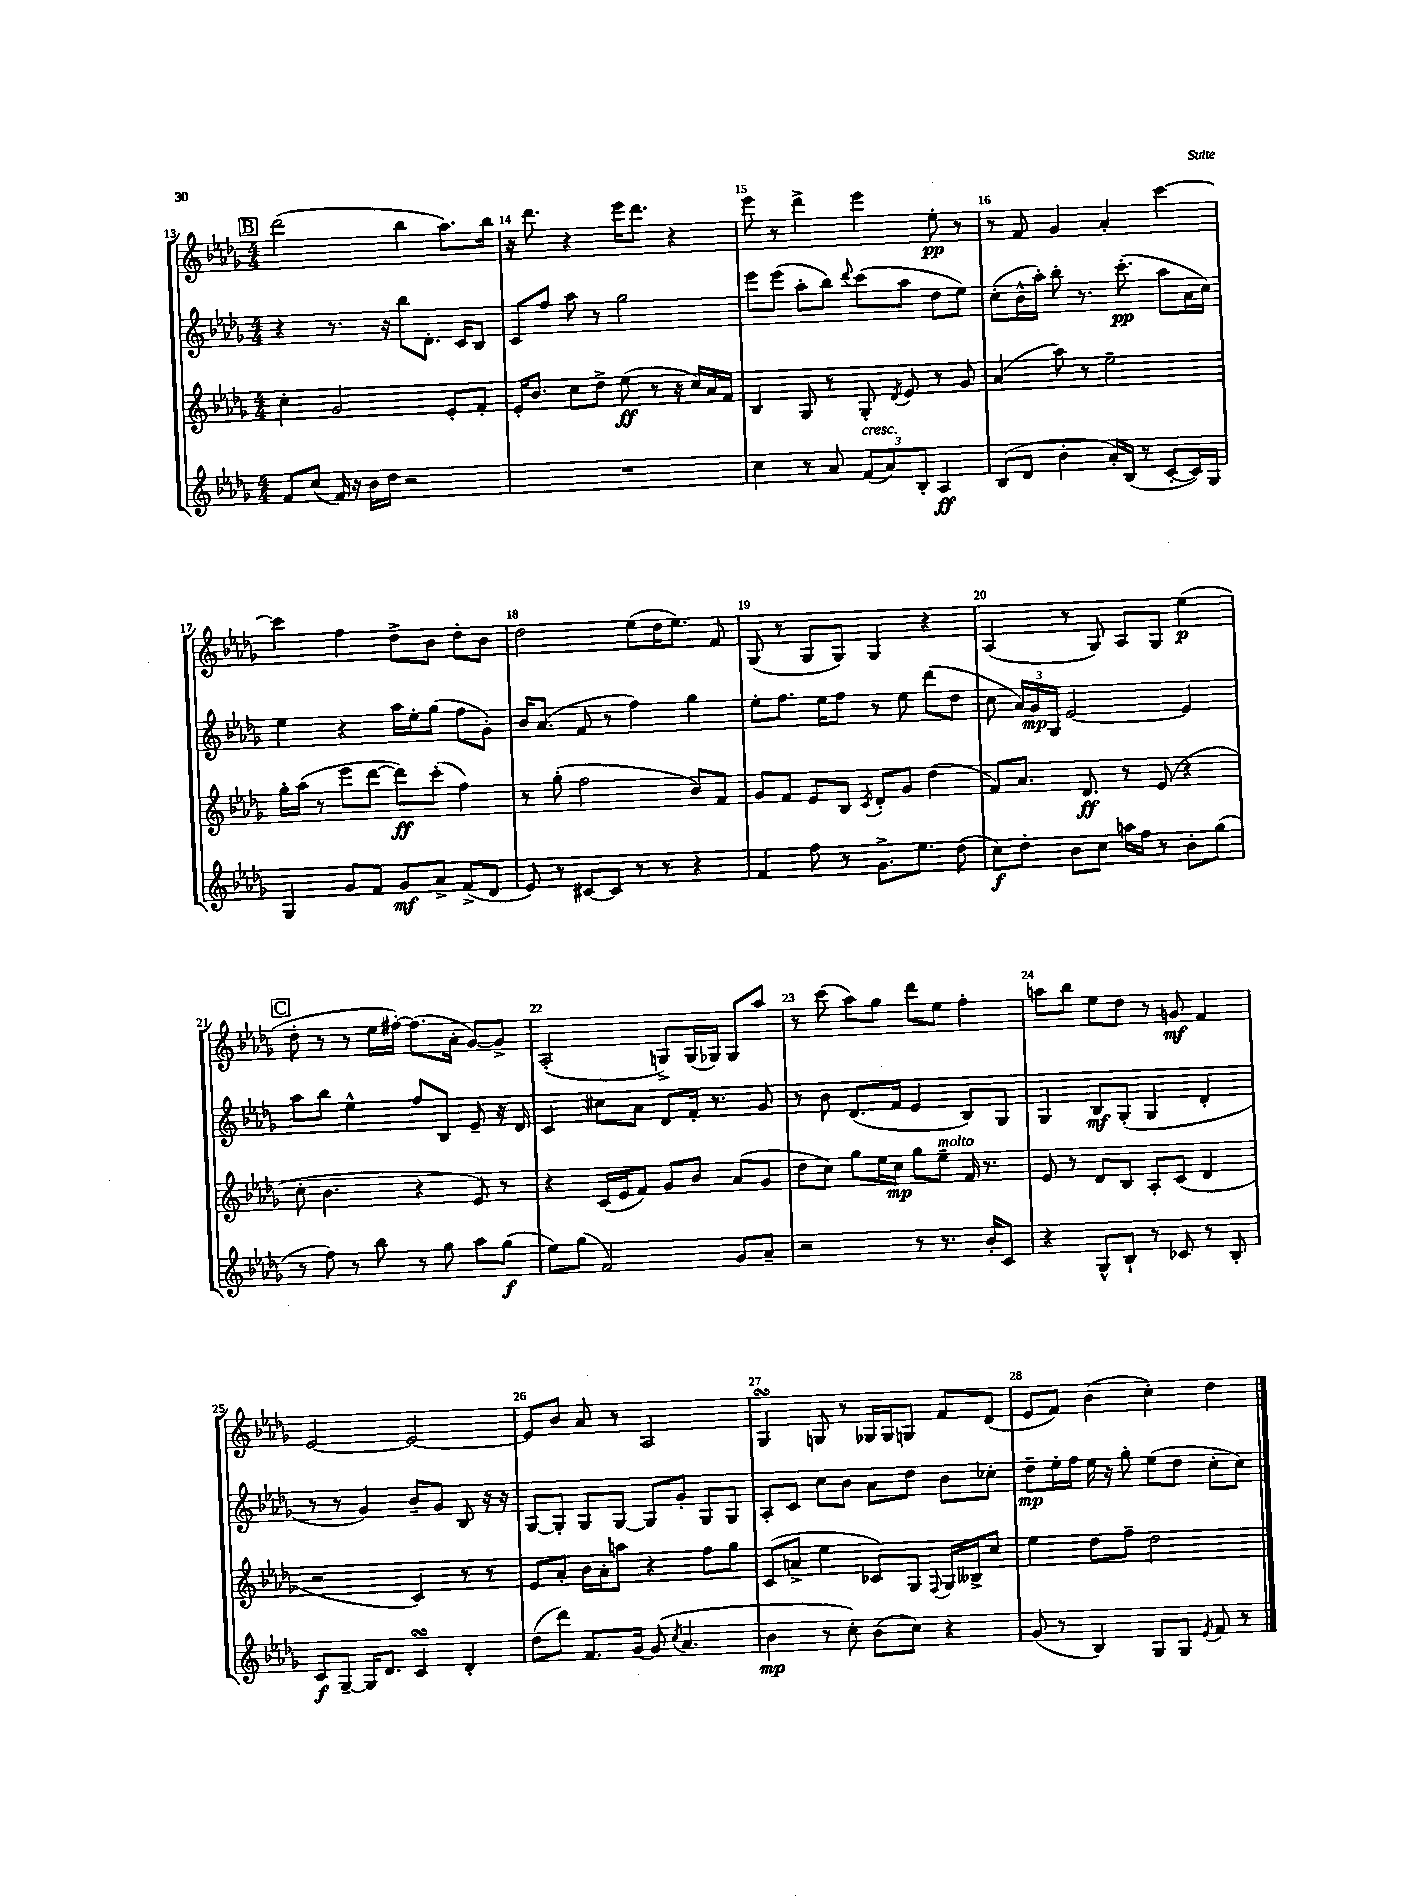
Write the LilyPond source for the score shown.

<<
\new StaffGroup <<
\new Staff = "s0" {
    \clef treble \key des \major \numericTimeSignature \time 4/4
    \autoBeamOff \mark \markup { \box "B" } des'''2( bes''4 aes''8.[) bes''16] |
    r16 des'''8. r4 ees'''16[ des'''8.] r4 |
    ees'''8 r8 des'''4-> ees'''4 ees''8-.\pp r8 |
    r8 f'8 ges'4 aes'4-. c'''4~ |
    c'''4 f''4 des''8[-> bes'8] des''8[-. bes'8] |
    des''2 ees''8[( des''16 ees''8.]) f'8 |
    ges8( r8 ges8[ ges8]) ges4 r4 |
    aes4( r8 ges8) aes8[ ges8] ees''4\p( |
    \mark \markup { \box "C" } des''8-. r8 r8 ees''16[ fis''16]~-.) fis''8.[( aes'16]-. ges'8[~) ges'8]-> |
    aes2-.( g8[->) g16( ges16]) ges8[ aes''8] |
    r8 c'''8( aes''8[) ges''8] des'''8[ ees''8] f''4-. |
    a''8[ bes''8] ees''8[ des''8] r8 g'8\mf f'4 |
    ees'2~ ees'2~ |
    ees'8[ bes'8] aes'8 r8 aes2 |
    ges4\turn g8 r8 ges16[ ges16 g8] f'8[ des'8]( |
    ees'8[ f'8]) bes'4( c''4-.) des''4 \bar "|." |
}
\new Staff = "s1" {
    \clef treble \key des \major \numericTimeSignature \time 4/4
    \autoBeamOff \mark \markup { \box "B" } r4 r8. r16 bes''8[ des'8.]-. c'16[ bes8] |
    c'8[ f''8] aes''8 r8 ges''2 |
    ees'''8[ ees'''8]( aes''8[-. bes''8]) \appoggiatura { des'''8 } c'''8[( aes''8] des''8[ ees''8]) |
    c''8[-.( bes'16-^ aes''16]-.) bes''8-. r8. c'''8.-.\pp( aes''8[ aes'16 c''16]) |
    ees''4 r4 aes''16[ ees''16-. ges''8]( f''8[ ges'8]-.) |
    bes'16[ aes'8.]( f'8 r8 f''4) ges''4 |
    ees''8[-. f''8.] ees''16[ f''8] r8 ees''8 des'''8[( des''8] |
    c''8 \tuplet 3/2 { aes'16[) ges'16\mp ges16] } ees'2~ ees'4 |
    \mark \markup { \box "C" } aes''8[ bes''8] ees''4-^ f''8[ bes8] ees'8-- r16 des'16 |
    c'4 cis''8[ aes'8] des'8[ f'16]-. r8. ges'8 |
    r8 bes'8 des'8.[( f'16] ees'4 bes8[) ges8] |
    ges4 bes8[\mf ges8]-.( ges4 des'4-. |
    r8 r8 ges'4) bes'8[-- ges'8] bes8 r16 r16 |
    ges8[~ ges8]-. ges8[ ges8]~ ges8[ ges'8]-. ges8[ ges8] |
    aes8[-. c'8] c''8[ bes'8] aes'8[ des''8] bes'8[ ces''8]-. |
    des''8[--\mp ees''16-. f''16] ees''16 r16 ges''8-. ees''8[( des''8] c''8[-. c''8]) \bar "|." |
}
\new Staff = "s2" {
    \clef treble \key des \major \numericTimeSignature \time 4/4
    \autoBeamOff \mark \markup { \box "B" } c''4-. ges'2 ees'8[-. f'8]-. |
    ees'16[-. bes'8.] c''8[ des''8]-> ees''8\ff( r8 r16 c''16[) aes'16 f'16] |
    bes4 ges8 r8 ges8-. \acciaccatura { des'8 } ees'8 r8 ges'8 |
    aes'4( aes''8) r8 ees''2-- |
    ges''16[-. aes''16]( r8 ees'''8[ des'''8]~ des'''8[\ff) c'''8]-.( f''4) |
    r8 ges''8-.( f''2 bes'8[) f'8] |
    ges'8[ f'8] ees'8[ bes8] \acciaccatura { c'8 } des'8[-. ges'8] des''4( |
    f'8[) aes'8.] des'8.\ff r8 ees'8( r4 |
    \mark \markup { \box "C" } c''8-. bes'4. r4 ees'8) r8 |
    r4 c'16[( ees'16 f'8]) ges'8[ bes'8] aes'8[( ges'8] |
    des''8[ c''8]) ges''8[ ees''16 c''16]\mp ges''8[ ees''8]--^\markup { \italic "molto" } f'16 r8. |
    ees'8 r8 des'8[ bes8] aes8[-. c'8]( des'4 |
    r2 c'4) r8 r8 |
    ees'8[ aes'8]-. bes'16[ aes'16-. a''8] r4 f''8[ ges''8] |
    c'8[( a'8]-> ees''4 ces'8[) ges8] \appoggiatura { f8 } ges16[ beses16-> c''8] |
    ees''4 des''8[ f''8]-- des''2 \bar "|." |
}
\new Staff = "s3" {
    \clef treble \key des \major \numericTimeSignature \time 4/4
    \autoBeamOff \mark \markup { \box "B" } f'8[ c''8]( f'16) r16 bes'16[ des''16] r2 |
    R1 |
    c''4 r8 aes'8 \tuplet 3/2 { f'8[^\markup { \italic "cresc." }( aes'8) bes8]-. } aes4\ff |
    bes8[( des'8] bes'4-. aes'16[-.) bes16]( r8 c'8[~-. c'16) ges16] |
    ges4 ges'8[ f'8] ges'8[\mf aes'8]-> f'8[->( des'8] |
    ees'8) r8 cis'8[~ cis'8] r8 r8 r4 |
    f'4 f''8 r8 ges'8.[-> ees''8.] des''8( |
    c''8[\f) des''8]-. bes'8[ c''8] a''16[ f''16] r8 bes'8[-. ges''8]( |
    \mark \markup { \box "C" } r8 f''8) r8 bes''8 r8 ges''8 aes''8[ ges''8]\f( |
    ees''8[) ges''8]( f'2) ges'8[ aes'8]-- |
    r2 r8 r8. bes'16[-. c'8] |
    r4 ges8[-^ bes8]-! r8 ces'8 r8 bes8-. |
    c'8[\f ges8]~-- ges16[ des'8.] c'4\turn des'4-. |
    des''8[( des'''8]) f'8.[ ges'16]~ ges'8( \acciaccatura { c''8 } aes'4. |
    bes'4\mp r8 c''8-.) bes'8[( c''8]) r4 |
    ges'8( r8 bes4) ges8[ ges8] \acciaccatura { ees'8 } f'8 r8 \bar "|." |
}
>>
>>
\layout { \context { \Score currentBarNumber = #13 \override BarNumber.break-visibility = ##(#f #t #t) barNumberVisibility = #all-bar-numbers-visible } }
